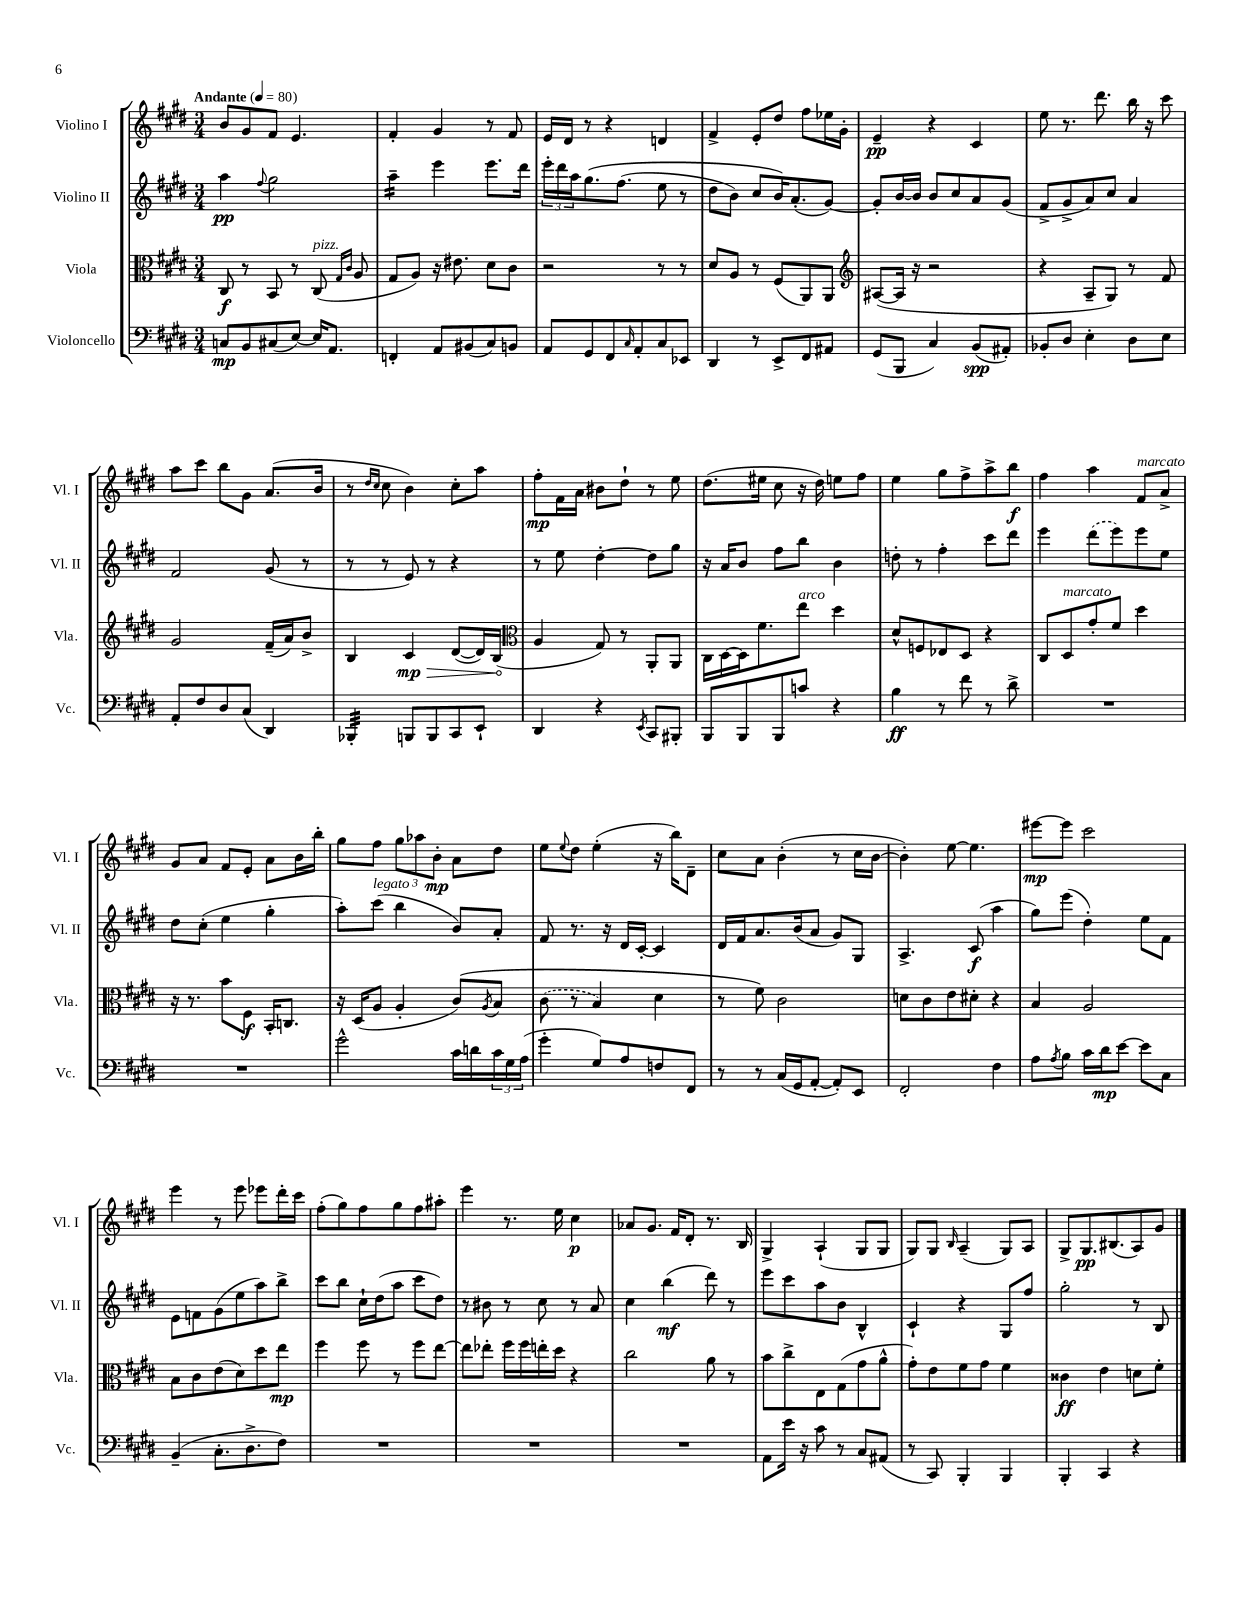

**kern	**kern	**kern	**kern
*staff4	*staff3	*staff2	*staff1
*clefF4	*clefC3	*clefG2	*clefG2
*k[f#c#g#d#]	*k[f#c#g#d#]	*k[f#c#g#d#]	*k[f#c#g#d#]
*M3/4	*M3/4	*M3/4	*M3/4
*MM80	*MM80	*MM80	*MM80
8C	8C#	4aa	8b
8BB	8r	.	8g#
.	.	8qqff#	.
(8C#	8BB	2gg#	8f#
[8E)	8r	.	4.e
16E]	(8C#	.	.
8.AA	.	.	.
.	16qqG#	.	.
.	16qqc#	.	.
.	8A	.	.
=	=	=	=
4FF'	8G#	4aa~	4f#'
.	8A)	.	.
8AA	16r	4eee	4g#
.	8.e#	.	.
(8BB#	.	.	.
8C#)	8d#	8.eee	8r
8BB	8c#	.	8f#
.	.	16ddd#	.
=	=	=	=
8AA	2r	24eee'	16e
.	.	24ddd#	.
.	.	.	16d#
.	.	24aa	.
8GG#	.	&(8.gg#	8r
8FF#	.	.	4r
.	.	(8.ff#	.
16qqC#	.	.	.
8AA'	.	.	.
8C#	8r	8ee	4d
8EE-	8r	8r	.
=	=	=	=
4DD#	8d#	8dd#	4f#^
.	8A	8b)	.
8r	8r	8cc#	8e'
8EE^	(8F#	16b&)	8dd#
.	.	(8.a'	.
8FF#	8AA)	.	8ff#
8AA#	8AA	[8g#)	16ee-
.	.	.	16g#'
=	=	=	=
*	*clefG2	*	*
(8GG#	([8A#	8g#']	4e~
8BBB	16A#]	[16b	.
.	16r	16b]	.
4C#)	2r	8b	4r
.	.	8cc#	.
(8BB	.	8a	4c#
8AA#')	.	(8g#	.
=	=	=	=
8BB-'	4r	8f#^	8ee
8D#	.	8g#^	8.r
4E'	8A~	8a)	.
.	.	.	8.ddd#
.	8G#)	8cc#	.
8D#	8r	4a	16bb
.	.	.	16r
8E	8f#	.	8ccc#
=	=	=	=
8AA'	2g#	2f#	8aa
8F#	.	.	8ccc#
8D#	.	.	8bb
(8C#	.	.	8g#
4DD#)	(16f#~	(8g#	(8.a
.	16a)	.	.
.	8b^	8r	.
.	.	.	16b
=	=	=	=
4BBB-'	4B	8r	8r
.	.	.	16qqdd#
.	.	.	16qqcc#
.	.	8r	8cc#
8BBB	4c#	8e)	4b)
8BBB	.	8r	.
8CC#	([8d#	4r	8cc#'
8EE`	16d#])	.	8aa
.	(16B	.	.
=	=	=	=
*	*clefC3	*	*
4DD#	4A	8r	8ff#'
.	.	8ee	16f#
.	.	.	16a
4r	8G#)	[4dd#'	8b#
.	8r	.	8dd#`
8qEE	.	.	.
8CC#	8AA'	8dd#]	8r
8BBB#'	8AA	8gg#	8ee
=	=	=	=
8BBB	16C#	16r	(8.dd#
.	[16D#	16a	.
8BBB	16D#]	8b	.
.	8.f#	.	16ee#
8BBB	.	8ff#	8cc#
8c	8ee	8bb	16r
.	.	.	16dd#)
4r	4dd#	4b	8ee
.	.	.	8ff#
=	=	=	=
4B	8d#^^	8dd'	4ee
.	8F	8r	.
8r	8E-	4ff#'	8gg#
8f#	8D#	.	8ff#^
8r	4r	8ccc#	8aa^
8d#^	.	8ddd#	8bb
=	=	=	=
2.r	8C#	4eee	4ff#
.	8D#	.	.
.	8g#'	(8ddd#	4aa
.	8f#	8eee)	.
.	4dd#	8eee	8f#
.	.	8ee	8a^
=	=	=	=
2.r	16r	8dd#	8g#
.	8.r	.	.
.	.	(8cc#'	8a
.	8b	4ee	8f#
.	8F#	.	8e'
.	16BB'	4gg#'	8a
.	8.C	.	.
.	.	.	16b
.	.	.	16bb'
=	=	=	=
2g#^^	16r	8aa')	8gg#
.	(16D#	.	.
.	8A	(8ccc#	8ff#
.	4A'	4bb	12gg#
.	.	.	12aa-
.	.	.	12b'
16c#	&(8c#)	8b)	8a
16d	.	.	.
.	8qA	.	.
24c#	8B	8a'	8dd#
24G#	.	.	.
(24A	.	.	.
=	=	=	=
4g#'	(8c#	8f#	8ee
.	.	.	8qqee
.	8r	8.r	8dd#
8G#)	4B)	.	(4ee'
.	.	16r	.
8A	.	16d#	.
.	.	[16c#'	.
8F	4d#	4c#]	16r
.	.	.	16bb)
8FF#	.	.	8d#~
=	=	=	=
8r	8r	16d#	8cc#
.	.	16f#	.
8r	8f#&)	8.a	8a
(16C#	2c#	.	(4b'
16GG#	.	(16b	.
[8AA'	.	8a	.
8AA'])	.	8g#)	8r
8EE	.	8G#	16cc#
.	.	.	[16b
=	=	=	=
2FF#'	8d	4.A^	4b'])
.	8c#	.	.
.	8e	.	[8ee
.	8d#'	(8c#	4.ee]
4F#	4r	4aa	.
=	=	=	=
8A	4B	8gg#)	[8eee#
8qA	.	.	.
8B	.	(8eee	8eee#]
16c#	2A	4dd#')	2ccc#
16d#	.	.	.
[8e	.	.	.
8e]	.	8ee	.
8C#	.	8f#	.
=	=	=	=
(4BB~	8B	8e	4eee
.	8c#	8f	.
8.C#'	(8e	(8g#	8r
.	8d#)	8ee	8eee
8.D#^	.	.	.
.	8dd#	8aa)	8eee-
8F#)	8ee	8bb^	16ddd#'
.	.	.	16ccc#
=	=	=	=
2.r	4ff#	8ccc#	(8ff#'
.	.	8bb	8gg#)
.	8ff#	16cc#`	8ff#
.	.	(16dd#	.
.	8r	8aa	8gg#
.	8ff#	8ccc#	8ff#
.	[8ee	8dd#)	8aa#'
=	=	=	=
2.r	8ee]	8r	4eee
.	8ee-'	8b#	.
.	16ff#	8r	8.r
.	16ff#	.	.
.	16ee'	8cc#	.
.	16dd#	.	16ee
.	4r	8r	4cc#
.	.	8a	.
=	=	=	=
2.r	2cc#	4cc#	8a-
.	.	.	8.g#
.	.	(4bb	.
.	.	.	16f#
.	.	.	8d#'
.	8a	8ddd#)	8.r
.	8r	8r	.
.	.	.	16B
=	=	=	=
8AA	8b	8eee	4G#^
16e	8cc#^	8ccc#	.
16r	.	.	.
8c#	8E	8aa	(4A`
8r	(8G#	8b	.
8C#	8g#	4B^^	8G#
(8AA#	8a^^	.	8G#
=	=	=	=
8r	8g#')	4c#`	8G#)
8CC#)	8e	.	8G#
.	.	.	16qqB
4BBB'	8f#	4r	(4A~
.	8g#	.	.
4BBB	4f#	8G#	8G#)
.	.	8ff#	8A
=	=	=	=
4BBB'	4c##	2gg#'	8G#^
.	.	.	8.G#
4CC#	4e	.	.
.	.	.	(8.B#
4r	8d	8r	8A)
.	8f#'	8B	8g#
==	==	==	==
*-	*-	*-	*-
